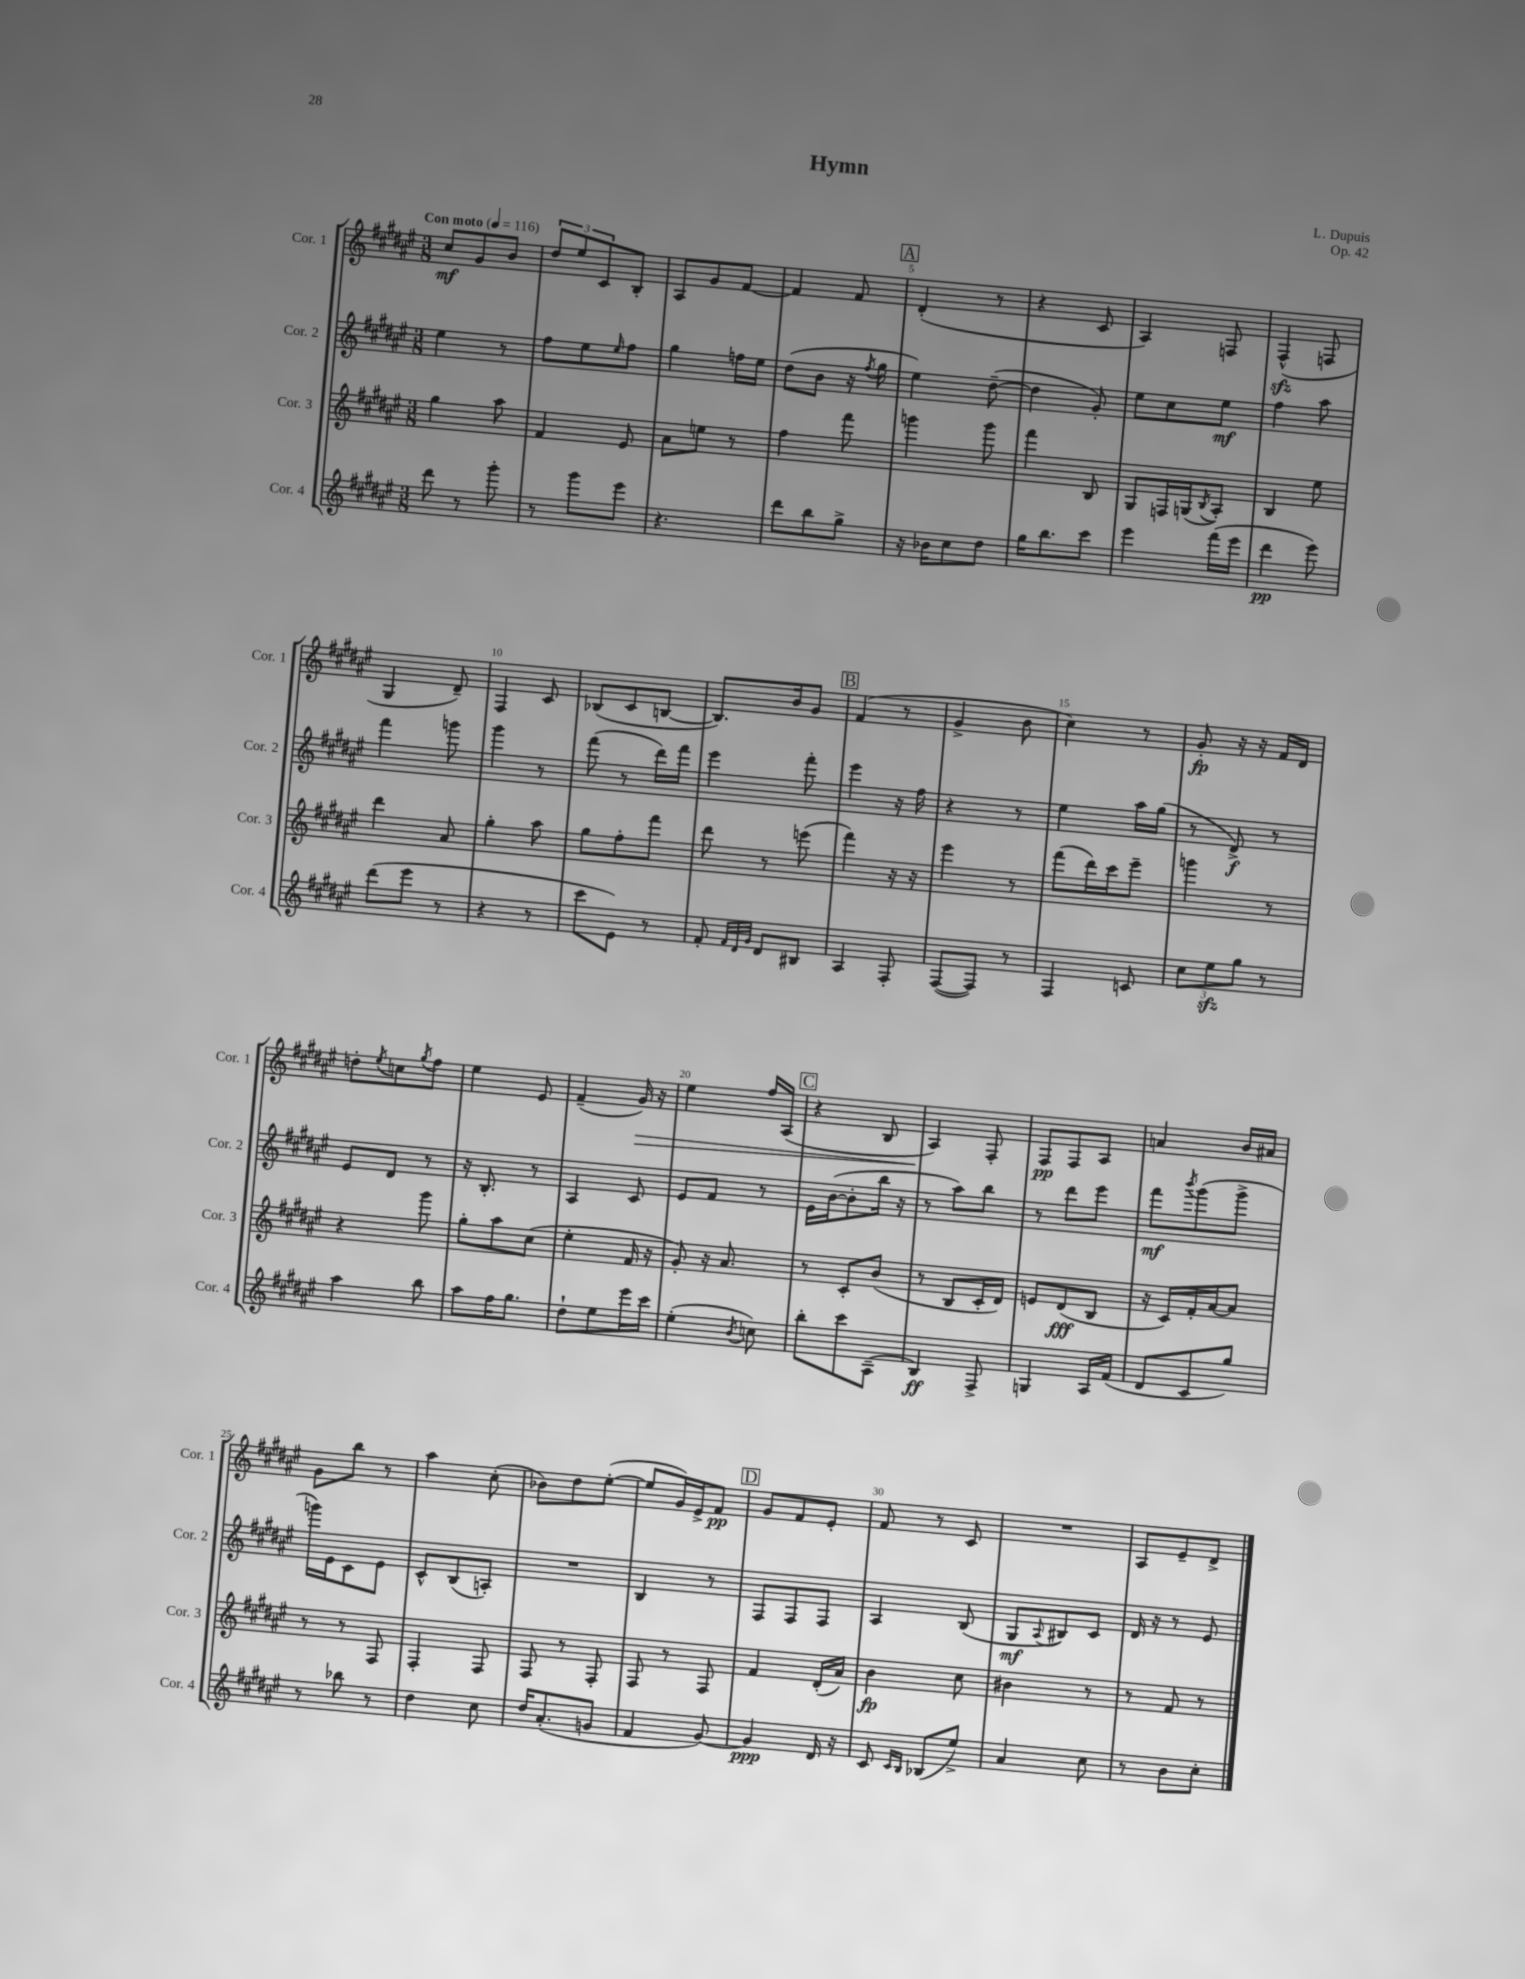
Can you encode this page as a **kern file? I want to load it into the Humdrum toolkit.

**kern	**dynam	**kern	**dynam	**kern	**dynam	**kern	**dynam
*part4	*part4	*part3	*part3	*part2	*part2	*part1	*part1
*staff4	*staff4	*staff3	*staff3	*staff2	*staff2	*staff1	*staff1
*I"Cor. 4	*	*I"Cor. 3	*	*I"Cor. 2	*	*I"Cor. 1	*
*I'Cor. 4	*	*I'Cor. 3	*	*I'Cor. 2	*	*I'Cor. 1	*
*clefG2	*	*clefG2	*	*clefG2	*	*clefG2	*
*k[f#c#g#d#a#e#]	*	*k[f#c#g#d#a#e#]	*	*k[f#c#g#d#a#e#]	*	*k[f#c#g#d#a#e#]	*
*M3/8	*	*M3/8	*	*M3/8	*	*M3/8	*
*MM116	*	*MM116	*	*MM116	*	*MM116	*
=1	=1	=1	=1	=1	=1	=1	=1
!	!	!	!	!	!	!LO:TX:a:B:t=Con moto	!
8ddd#\	.	4gg#\	.	4ee#\	.	8cc#/L	mf
8r	.	.	.	.	.	8g#/	.
8ggg#'\	.	8aa#\	.	8r	.	8b/J	.
=2	=2	=2	=2	=2	=2	=2	=2
8r	.	4f#/	.	8ff#\L	.	12dd#/L	.
.	.	.	.	.	.	12ee#/	.
8ggg#\L	.	.	.	8ee#\	.	.	.
.	.	.	.	.	.	12c#/	.
.	.	.	.	16qqee#/	.	.	.
8eee#\J	.	8e#/	.	8ff#\J	.	8B'/J	.
=3	=3	=3	=3	=3	=3	=3	=3
4.r	.	8a#\L	.	4gg#\	.	8A#/L	.
.	.	8een\J	.	.	.	8g#/	.
.	.	8r	.	16ffn\LL	.	[8f#/J	.
.	.	.	.	16ee#\JJ	.	.	.
=4	=4	=4	=4	=4	=4	=4	=4
8ddd#\L	.	4ff#\	.	(8dd#\L	.	4f#/]	.
8bb\	.	.	.	8b\J	.	.	.
8gg#^\J	.	8fff#\	.	16r	.	8f#/	.
.	.	.	.	8qff#/	.	.	.
.	.	.	.	16gg#\	.	.	.
!!LO:REH:place=s1:t=A
=5	=5	=5	=5	=5	=5	=5	=5
16r	.	4gggn\	.	4ee#\)	.	(4d#'/	.
16b-X\KL	.	.	.	.	.	.	.
8cc#\	.	.	.	.	.	.	.
8dd#\J	.	8ggg\	.	([8dd#~\	.	8r	.
=6	=6	=6	=6	=6	=6	=6	=6
16gg#\KL	.	4fff#\	.	4dd#\]	.	4r	.
8.bb\	.	.	.	.	.	.	.
8ccc#\J	.	8B/	.	8g#'/)	.	8c#/	.
=7	=7	=7	=7	=7	=7	=7	=7
4eee#\	.	8G#/L	.	8ee#\L	.	4A#/)	.
.	.	16Fn/L	.	8cc#\	.	.	.
.	.	(16Gn/J	.	.	.	.	.
.	.	8qB/	.	.	.	.	.
(16fff#\LL	.	8A#'/J)	.	8ee#\J	mf	8Fn/	.
16eee#\JJ	.	.	.	.	.	.	.
=8	=8	=8	=8	=8	=8	=8	=8
4ddd#\	pp	4B/	.	4ff#\	.	(4F#zz^^/	.
8eee#\)	.	8ee#\	.	8aa#\	.	8Fn/	.
!!LO:LB:g=z
=9	=9	=9	=9	=9	=9	=9	=9
(8ddd#\L	.	4ddd#\	.	4fff#\	.	4G#/	.
8eee#\J	.	.	.	.	.	.	.
8r	.	8a#/	.	8gggn\	.	8d#~/)	.
=10	=10	=10	=10	=10	=10	=10	=10
4r	.	4gg#'\	.	4ggg#\	.	4F#/	.
8r	.	8aa#\	.	8r	.	8c#/	.
=11	=11	=11	=11	=11	=11	=11	=11
8ccc#\L	.	8gg#\L	.	(8fff#\	.	(8B-X/L	.
8e#\J)	.	8ff#'\	.	8r	.	8c#/	.
8r	.	8fff#\J	.	16ddd#\LL)	.	[8Bn/J	.
.	.	.	.	16fff#\JJ	.	.	.
=12	=12	=12	=12	=12	=12	=12	=12
8f#'/	.	8ddd#\	.	4eee#\	.	8.B/L])	.
32qqf#/LLL	.	.	.	.	.	.	.
32qqd#/	.	.	.	.	.	.	.
32qqg#/JJJ	.	.	.	.	.	.	.
8d#/L	.	8r	.	.	.	.	.
.	.	.	.	.	.	16b/k	.
8B#X/J	.	(8eeen\	.	8fff#'\	.	8g#/J	.
!!LO:REH:place=s1:t=B
=13	=13	=13	=13	=13	=13	=13	=13
4A#/	.	4fff#\)	.	4eee#\	.	(4f#/	.
8F#'/	.	16r	.	16r	.	8r	.
.	.	16r	.	16ff#\	.	.	.
=14	=14	=14	=14	=14	=14	=14	=14
([8F#/L	.	4eee#\	.	4r	.	4g#^/	.
8F#/J])	.	.	.	.	.	.	.
8r	.	8r	.	8r	.	8b\	.
=15	=15	=15	=15	=15	=15	=15	=15
4F#/	.	(8fff#\L	.	4ee#\	.	4cc#\)	.
.	.	16ddd#\L)	.	.	.	.	.
.	.	16ccc#\J	.	.	.	.	.
8cn/	.	8eee#~\J	.	16aa#\LL	.	8r	.
.	.	.	.	(16gg#\JJ	.	.	.
=16	=16	=16	=16	=16	=16	=16	=16
12cc#\L	.	4gggn\	.	8r	.	8g#'/	fp
12ee#zz\	.	.	.	.	.	.	.
.	.	.	.	8d#^/)	f	16r	.
12gg#\J	.	.	.	.	.	.	.
.	.	.	.	.	.	16r	.
8r	.	8r	.	8r	.	16f#/LL	.
.	.	.	.	.	.	16d#/JJ	.
!!LO:LB:g=z
=17	=17	=17	=17	=17	=17	=17	=17
4aa#\	.	4r	.	8e#/L	.	8ddn'\L	.
.	.	.	.	.	.	8qee#/	.
.	.	.	.	8d#/J	.	8ccn\	.
.	.	.	.	.	.	8qgg#/	.
8bb\	.	8ggg#\	.	8r	.	8ff#\J	.
=18	=18	=18	=18	=18	=18	=18	=18
8aa#\L	.	8gg#'\L	.	16r	.	4ee#\	.
.	.	.	.	8.B'/	.	.	.
16ff#\K	.	8aa#\	.	.	.	.	.
8.gg#\J	.	.	.	.	.	.	.
.	.	(8cc#\J	.	8r	.	8e#/	.
=19	=19	=19	=19	=19	=19	=19	=19
8dd#`\L	.	4ee#'\	.	4A#/	.	(4f#~/	.
8ee#\	.	.	.	.	.	.	.
!	!	!	!	!	!	!	!LO:HP:b
16eee#\L	.	16f#/	.	8c#/	.	16g#/)	>
16ccc#\JJ	.	16r	.	.	.	16r	.
=20	=20	=20	=20	=20	=20	=20	=20
(4ee#'\	.	8g#'/)	.	8e#/L	.	4ee#\	.
.	.	16r	.	8f#/J	.	.	.
.	.	8.a#/	.	.	.	.	.
8qb/	.	.	.	.	.	.	.
8ccn\)	.	.	.	8r	.	16ff#/LL	.
.	.	.	.	.	.	(16A#/JJ	.
!!LO:REH:place=s1:t=C
=21	=21	=21	=21	=21	=21	=21	=21
8bb'\L	.	8r	.	16e#\LL	.	4r	.
.	.	.	.	([16b\J	.	.	.
8ccc#\	.	8c#'/L	.	8b'\]	.	.	.
(8A#~\J	.	(8b/J	.	16bb\Jk	.	8B/	.
.	.	.	.	16r	.	.	.
=22	=22	=22	=22	=22	=22	=22	=22
4B/)	ff	8r	.	8r	.	4A#/)	.
.	.	8B/L	.	8aa#\L)	.	.	.
8F#^/	.	16c#'/L	.	8bb\J	.	8F#'/	]
.	.	16d#/JJ)	.	.	.	.	.
=23	=23	=23	=23	=23	=23	=23	=23
4Gn/	.	8en/L	.	8r	.	8F#/L	pp
.	.	(8d#/	fff	8ddd#\L	.	8F#/	.
16A#/LL	.	8B/J	.	8eee#\J	.	8A#/J	.
(16f#/JJ	.	.	.	.	.	.	.
=24	=24	=24	=24	=24	=24	=24	=24
8d#/L	.	16r	.	8fff#\L	mf	4an/	.
.	.	16c#/LL)	.	.	.	.	.
.	.	.	.	8qbbb/	.	.	.
8c#/	.	16f#'/	.	(8ggg#\	.	.	.
.	.	[16a#/J	.	.	.	.	.
8gg#/J)	.	8a#/J]	.	8ggg#^\J	.	16b/LL	.
.	.	.	.	.	.	16a#X/JJ	.
!!LO:LB:g=z
=25	=25	=25	=25	=25	=25	=25	=25
8r	.	8r	.	16gggn\LL)	.	8g#\L	.
.	.	.	.	16e#\J	.	.	.
8bb-X\	.	8r	.	8c#\	.	8bb\J	.
8r	.	8F#/	.	8e#\J	.	8r	.
=26	=26	=26	=26	=26	=26	=26	=26
4dd#\	.	4F#'/	.	8c#^^/L	.	4aa#\	.
.	.	.	.	(8B/	.	.	.
8cc#\	.	8F#/	.	8An'/J)	.	(8cc#'\	.
=27	=27	=27	=27	=27	=27	=27	=27
16dd#/KL	.	8F#/	.	4.r	.	8b-X\L)	.
(8.a#'/	.	.	.	.	.	.	.
.	.	8r	.	.	.	8dd#\	.
8gn/J	.	8F#'/	.	.	.	([8ee#'\J	.
=28	=28	=28	=28	=28	=28	=28	=28
4f#/	.	8F#/	.	4B/	.	8ee#/L]	.
.	.	8r	.	.	.	16g#/L)	.
.	.	.	.	.	.	16e#^/J	.
[8g#/)	.	8F#/	.	8r	.	8f#/J	pp
!!LO:REH:place=s1:t=D
=29	=29	=29	=29	=29	=29	=29	=29
4g#/]	ppp	4f#/	.	8F#/L	.	8g#/L	.
.	.	.	.	8F#/	.	8f#/	.
16d#/	.	(16d#'/LL	.	8F#/J	.	8e#'/J	.
16r	.	16a#/JJ)	.	.	.	.	.
=30	=30	=30	=30	=30	=30	=30	=30
8c#/	.	4b\	fp	4A#/	.	8f#/	.
16qqc#/LL	.	.	.	.	.	.	.
16qqB/JJ	.	.	.	.	.	.	.
(8B-X/L	.	.	.	.	.	8r	.
8ee#^/J)	.	8cc#\	.	(8B/	.	8c#/	.
=31	=31	=31	=31	=31	=31	=31	=31
4a#/	.	4b#X\	.	8G#/L	mf	4.r	.
.	.	.	.	8qqA#/	.	.	.
.	.	.	.	8B#X/)	.	.	.
8cc#\	.	8r	.	8c#/J	.	.	.
=32	=32	=32	=32	=32	=32	=32	=32
8r	.	8r	.	16d#/	.	8A#/L	.
.	.	.	.	16r	.	.	.
8b\L	.	8f#/	.	8r	.	8e#~/	.
8cc#'\J	.	8r	.	8e#/	.	8d#^/J	.
==	==	==	==	==	==	==	==
*-	*-	*-	*-	*-	*-	*-	*-
